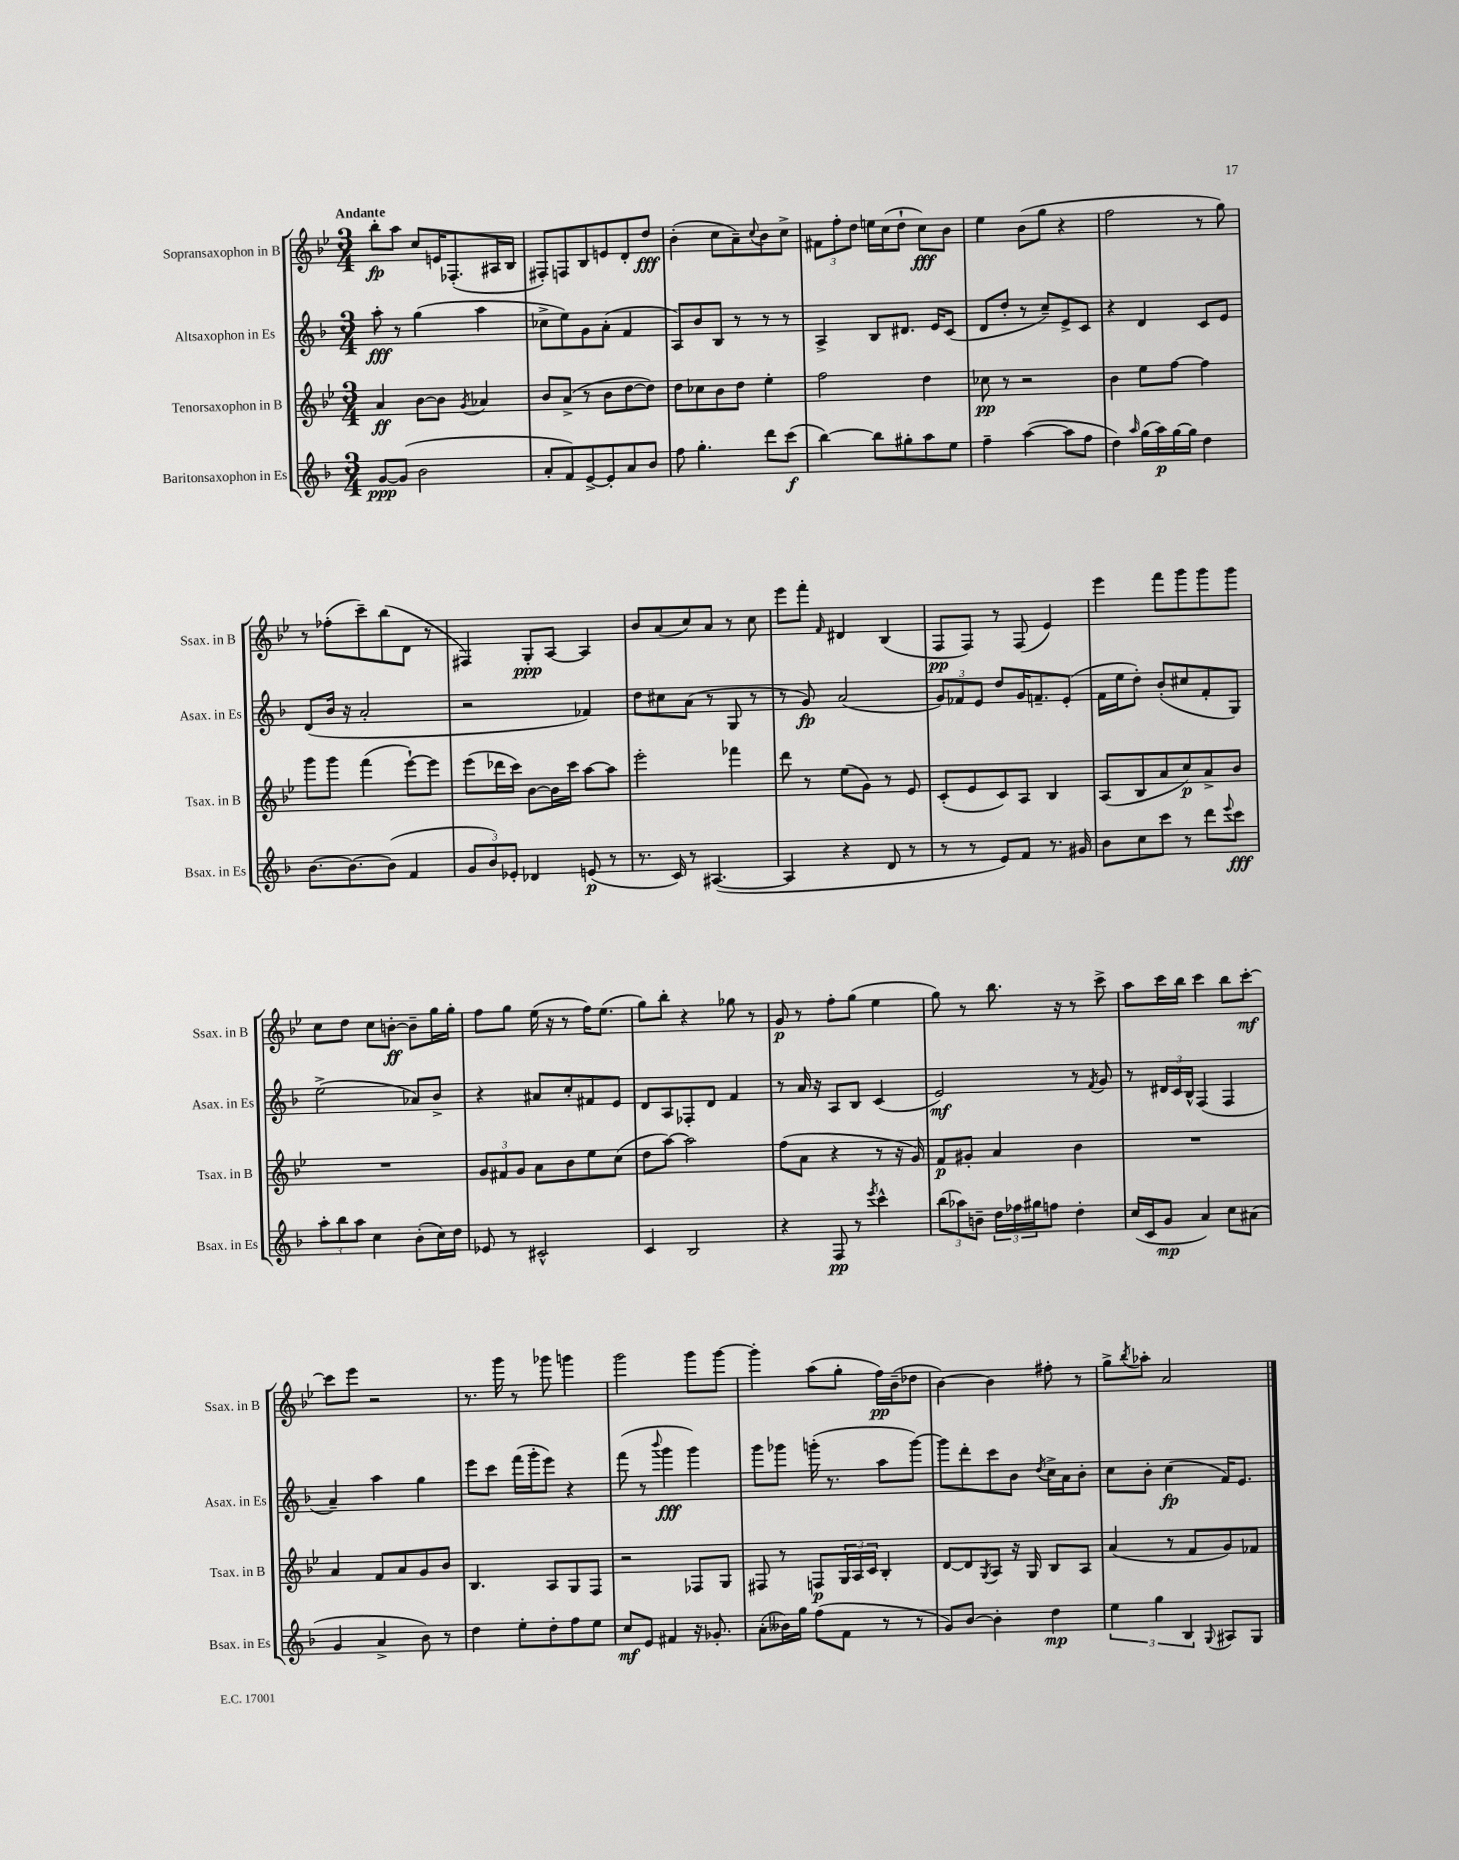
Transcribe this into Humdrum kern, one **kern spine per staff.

**kern	**kern	**kern	**kern
*staff4	*staff3	*staff2	*staff1
*clefG2	*clefG2	*clefG2	*clefG2
*k[b-]	*k[b-e-]	*k[b-]	*k[b-e-]
*M3/4	*M3/4	*M3/4	*M3/4
[8g/L	4a/	8aa'\	8bb-'\L
(8g/]J	.	8r	8aa\J
2b-\	[8b-\L	(4gg\	8cc/L
.	8b-\]J	.	16e/K
.	.	.	(8.F-'/
.	8qg/	.	.
.	4a-/	4aa\	.
.	.	.	16A#/L
.	.	.	16B-/JJ
=	=	=	=
8a'/L	8b-/L	8cc-^\L	8F#'/L)
8f/)	(8a^/J	8ee\)	8F/
[8e^/	8r	8g\	8B-/
8e'/]	8b-\L	(8a'\J	8e/
8a/	[8dd\	4f/	8d'/
8b-/J	8dd\]J)	.	8dd/J
=	=	=	=
8ff\	8dd\L	8A/L)	(4b-'\
4.gg'\	8cc-\	8b-/	.
.	8b-\	8B-/J	8cc\L
.	8dd\J	8r	8a~\)
.	.	.	8qqcc/
8ddd\L	4ee-'\	8r	8b-\
(8ccc\J	.	8r	8cc^\J
=	=	=	=
[4bb-\)	2ff\	4A^/	12f#\L
.	.	.	12ff'\
.	.	.	12dd\J
8bb-\]L	.	8B-/L	16ee\LL
.	.	.	(16cc\J
8gg#'\	.	8.d#/J	8dd`\J
8aa\	4dd\	.	8cc\L)
.	.	16e/LK	.
8ee\J	.	(8c/J	8b-\J
=	=	=	=
4ff~\	8cc-\	8d/L	4ee-\
.	8r	8dd'/J	.
([4aa\	2r	8r	(8b-\L
.	.	8cc~/L)	8gg\J
8aa\]L	.	8e^/	4r
8ff\J	.	8c/J	.
=	=	=	=
4dd\)	4b-\	4r	2ff\
16qqaa/	.	.	.
(16gg\LL	8ee-\L	4d/	.
16aa\)	.	.	.
[16gg\	[8ff\J	.	.
16gg\]JJ	.	.	.
4dd\	4ff\]	8c/L	8r
.	.	8e/J	8gg\)
=	=	=	=
[8.b-\L	8ggg\L	(8d/L	8r
.	8ggg\J	16b-/Jk	(8ff-'\L
8.b-\_	.	16r	.
.	(4fff\	2a'/	8ccc~\)
(8b-\]J	.	.	(8bb-\
4f/	[8eee-`\L)	.	8d\J
.	8eee-\]J	.	8r
=	=	=	=
12g/L	(8eee-\L	2r	4F#/)
12b-/)	.	.	.
.	16ddd-\L	.	.
12e-'/J	.	.	.
.	16ccc\JJ)	.	.
4d-/	[8b-\L	.	8G'/L
.	16b-\]L	.	[8A/J
.	16ccc\JJ	.	.
(8e/	[8aa\L	4f-/)	4A/]
8r	8aa\]J	.	.
=	=	=	=
8.r	2eee-'\	8dd\L	8b-/L
.	.	8cc#\	(8a/
16c/)	.	.	.
8r	.	(8a\J	8cc/)
([4.A#/	.	8r	8a/J
.	4fff-\	8G/	8r
.	.	8r	8cc\
=	=	=	=
4A#/]	8ddd\	8r	8eee-\L
.	8r	8g/)	8fff'\J
.	.	.	16qqf/
4r	(8ee-\L	(2a/	4d#/
.	8g\J)	.	.
8d/	8r	.	(4B-/
8r	8e-/	.	.
=	=	=	=
8r	(8c'/L	12g/L)	8F/L
.	.	12f-/	.
8r	8e-/	.	8F/J)
.	.	12e/J	.
8e/L)	8c/)	8dd/L	8r
8f/J	8A/J	16g/K	(8F/
.	.	8.f~/	.
8.r	4B-/	.	4e-/)
.	.	(8e'/J	.
16g#/	.	.	.
=	=	=	=
8b-\L	(8A/L	16f\LL	4eee-\
.	.	16ee\J	.
8cc\	8B-/	8dd'\J)	.
8ccc\J	8a/	(8b-'/L	8fff\L
8r	8cc/)	8cc#/	8ggg\
8ddd\L	8a^/	8f'/	8ggg\
8qqeee/	.	.	.
8ccc\J	8b-/J	8G/J)	8ggg\J
=	=	=	=
12aa'\L	2.r	(2ee^\	8cc\L
12bb-\	.	.	.
.	.	.	8dd\J
12aa\J	.	.	.
4cc\	.	.	8cc\L
.	.	.	[8b'\J
(8b-'\L	.	8a-/L)	8b~\]L
16cc\L)	.	8b-^/J	16gg\L
16dd\JJ	.	.	16gg'\JJ
=	=	=	=
8e-/	12g/L	4r	8ff\L
.	12f#/	.	.
8r	.	.	8gg\J
.	12g/J	.	.
2c#^^/	8a\L	8a#/L	(16ee-\
.	.	.	16r
.	8b-\	8cc'/	8r
.	8ee-\	8f#/	16ff\LK)
.	.	.	(8.ee-\J
.	(8cc\J	8e/J	.
=	=	=	=
4c/	8dd\L	8d/L	8gg\L)
.	[8aa\J)	8A/	8bb-'\J
2B-/	2aa\]	8F-'/	4r
.	.	8d/J	.
.	.	4f/	8gg-\
.	.	.	8r
=	=	=	=
4r	(8ff\L	8r	8g/
.	8a\J	16a/	8r
.	.	16r	.
8F/	4r	8A/L	8ff'\L
8r	.	8B-/J	(8gg\J
8qeee/	.	.	.
4ccc^^\	8r	(4c/	4ee-\
.	16r	.	.
.	16g/)	.	.
=	=	=	=
(12bb-\L	8f/L	2e/)	8gg\)
12aa-\)	.	.	.
.	8g#'/J	.	8r
12b~\J	.	.	.
24dd\LL	4a/	.	8.bb-\
24ff-\	.	.	.
24gg#\J	.	.	.
8ff\J	.	.	.
.	.	.	16r
4dd'\	4b-\	8r	8r
.	.	8qf/	.
.	.	8g/	8ccc^\
=	=	=	=
(16cc/LL	2.r	8r	8aa\L
16c/J	.	.	.
8g/J	.	24d#/LL	16ccc\L
.	.	24c/	.
.	.	.	16bb-\JJ
.	.	24B-^^/JJ	.
4a/)	.	(4F/	4ccc\
8cc\L	.	4F/	8bb-\L
(8a#\J	.	.	[8ccc'\J
=	=	=	=
4g/	4a/	4a~/)	8ccc\]L
.	.	.	8eee-\J
4a^/	8f/L	4aa\	2r
.	8a/	.	.
8b-\)	8g/	4gg\	.
8r	8b-/J	.	.
=	=	=	=
4dd\	4.B-/	8eee\L	8.r
.	.	8ccc\J	.
.	.	.	16ggg\
8ee'\L	.	(16fff\LL	8r
.	.	16ggg'\J	.
8dd'\	8A/L	8eee\J)	8ggg-\
8ff\	8G/	4r	4ggg\
8ee\J	8F/J	.	.
=	=	=	=
8cc/L	2r	(8fff\	2ggg\
8e/J	.	8r	.
.	.	8qqbbb-/	.
4f#/	.	4ggg\	.
16r	8F-/L	4ggg\)	8ggg\L
8.g-'/	.	.	.
.	8G/J	.	[8ggg\J
=	=	=	=
(8a'\L	8F#/	8ggg\L	4ggg'\]
16b--\L)	8r	8ggg-\J	.
16gg\JJ	.	.	.
(8ff\L	8F/L	(16ggg'\	(8aa\L
.	.	8.r	.
8f\J	24G/L	.	8gg'\J
.	24A/	.	.
.	24c/JJ	.	.
8r	4B-'/	8aa\L	16ff\LL)
.	.	.	(16b-~\J
8r	.	[8ggg\J)	8dd-\J
=	=	=	=
8g/L)	[8d/L	8ggg\]L	[4b-\)
[8b-/J	8d/]	8ddd'\	.
.	8qG/	.	.
4b-'\]	8A/J	8ccc\	4b-\]
.	16r	8b-\J	.
.	16G/	.	.
.	.	8qdd/	.
4dd\	8B-/L	16cc^\LL	8ff#'\
.	.	16a\J	.
.	8A/J	8b-'\J	8r
=	=	=	=
6ee\	(4a/	8cc\L	8gg^\L
.	.	.	8qbb-/
.	.	8b-'\J	8aa-'\J
6gg\	.	.	.
.	8r	(4cc\	2a/
6B-/	.	.	.
.	8f/L	.	.
8qqG/	.	.	.
8A#/L	8g/)	16f/LK)	.
.	.	8.e/J	.
8G/J	8f-/J	.	.
==	==	==	==
*-	*-	*-	*-
